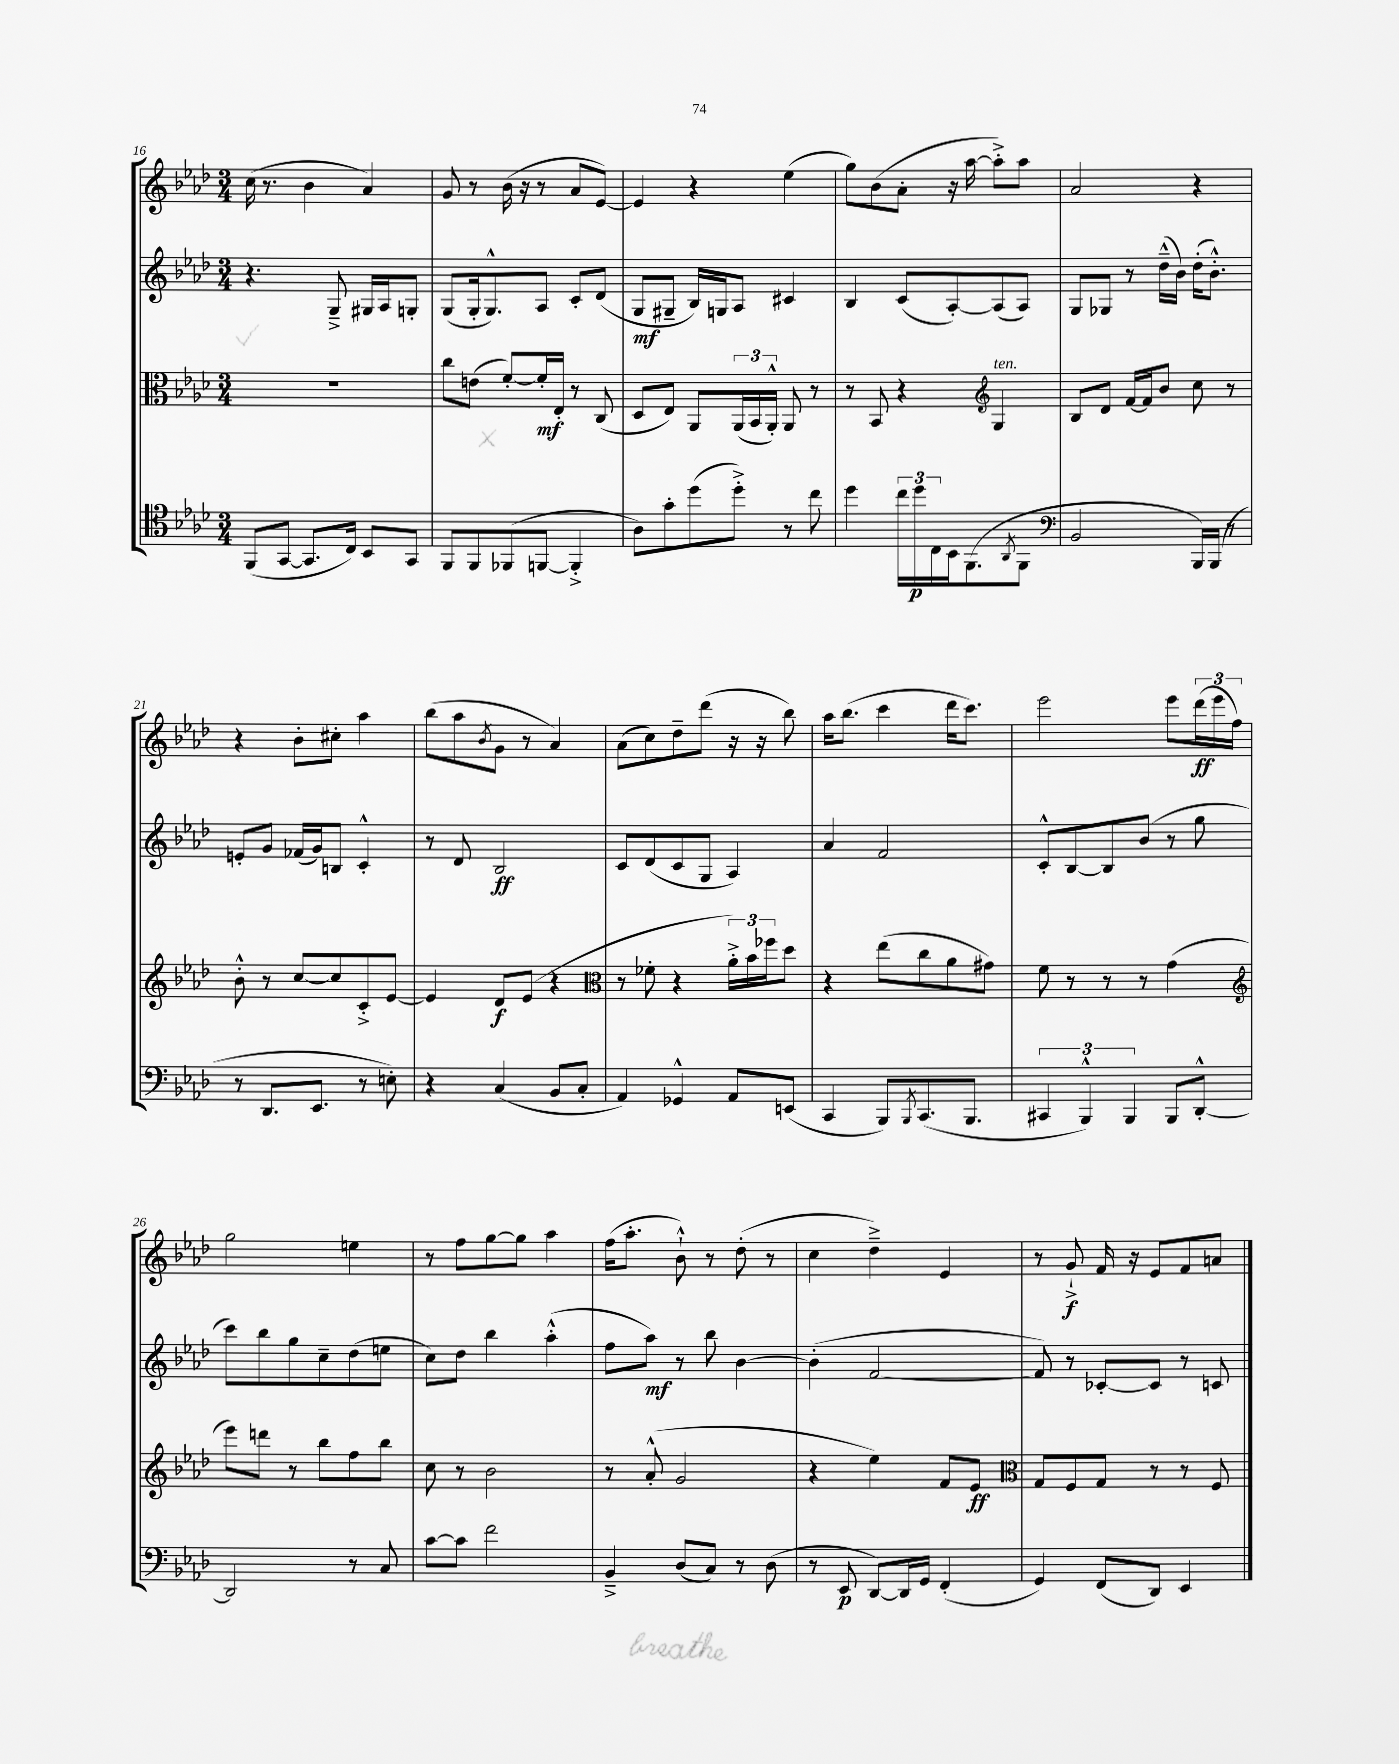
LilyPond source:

<<
\new StaffGroup <<
\new Staff = "s0" {
    \clef treble \key aes \major \numericTimeSignature \time 3/4
    c''16( r8. bes'4 aes'4) |
    g'8 r8 bes'16( r16 r8 aes'8 ees'8~) |
    ees'4 r4 ees''4( |
    g''8) bes'8( aes'8-. r16 aes''16~ aes''8-.->) aes''8 |
    aes'2 r4 |
    r4 bes'8-. cis''8-. aes''4 |
    bes''8( aes''8 \acciaccatura { bes'8 } g'8 r8 aes'4) |
    aes'8( c''8) des''8-- des'''8( r16 r16 bes''8) |
    aes''16 bes''8.( c'''4 des'''16 c'''8.) |
    ees'''2 ees'''8 \tuplet 3/2 { des'''16\ff( ees'''16 f''16) } |
    g''2 e''4 |
    r8 f''8 g''8~ g''8 aes''4 |
    f''16( aes''8.-. bes'8-!-^) r8 des''8-.( r8 |
    c''4 des''4--->) ees'4 |
    r8 g'8-!->\f f'16 r16 ees'8 f'8 a'8 \bar "|." |
}
\new Staff = "s1" {
    \clef treble \key aes \major \numericTimeSignature \time 3/4
    r4. g8---> gis16 aes16 g8-. |
    g8( g16-. g8.-^) aes8 c'8-. des'8( |
    g8\mf gis8-- bes16) g16 aes8 cis'4 |
    bes4 c'8( aes8~-.) aes8( aes8) |
    g8 ges8 r8 des''16---^( bes'16) des''16-.( bes'8.-.-^) |
    e'8-. g'8 fes'16( g'16) b8 c'4-.-^ |
    r8 des'8 bes2\ff |
    c'8 des'8( c'8 g8 aes4) |
    aes'4 f'2 |
    c'8-.-^ bes8~ bes8 bes'8( r8 g''8 |
    c'''8) bes''8 g''8 c''8-- des''8( e''8 |
    c''8) des''8 bes''4 aes''4-.-^( |
    f''8 aes''8\mf) r8 bes''8 bes'4~ |
    bes'4-.( f'2~ |
    f'8) r8 ces'8~-. ces'8 r8 c'8 \bar "|." |
}
\new Staff = "s2" {
    \clef alto \key aes \major \numericTimeSignature \time 3/4
    R2. |
    c''8 e'8( f'8~-.) f'16-.\mf ees16-. r8 c8( |
    des8 ees8) aes,8 \tuplet 3/2 { aes,16( bes,16 aes,16-.-^) } aes,8 r8 |
    r8 bes,8 r4 \clef treble g4^\markup { \italic "ten." } |
    bes8 des'8 f'16~ f'16 bes'8 c''8 r8 |
    bes'8-.-^ r8 c''8~ c''8 c'8-.-> ees'8~ |
    ees'4 des'8\f ees'8( r4 |
    \clef alto r8 fes'8-. r4 \tuplet 3/2 { aes'16-.->) bes'16 fes''16 } des''8 |
    r4 ees''8( c''8 aes'8 gis'8) |
    f'8 r8 r8 r8 g'4( |
    \clef treble ees'''8) d'''8 r8 bes''8 f''8 bes''8 |
    c''8 r8 bes'2 |
    r8 aes'8-.-^( g'2 |
    r4 ees''4) f'8 ees'8\ff |
    \clef alto g8 f8 g8 r8 r8 f8 \bar "|." |
}
\new Staff = "s3" {
    \clef tenor \key aes \major \numericTimeSignature \time 3/4
    f,8( g,8~ g,8. c16) bes,8 g,8 |
    f,8 f,8 fes,8( f,8~ f,4-.-> |
    aes8) g'8-. des''8( des''8-.->) r8 c''8 |
    des''4 \tuplet 3/2 { c''16 des''16\p c16 } bes,16 f,8.( \acciaccatura { aes,8 } f,8 |
    \clef bass bes,2 bes,,16) bes,,16( r8 |
    r8 des,8. ees,8. r8 e8-.) |
    r4 c4( bes,8 c8-. |
    aes,4) ges,4-^ aes,8 e,8( |
    c,4 bes,,8) \acciaccatura { bes,,8 } c,8.( bes,,8. |
    \tuplet 3/2 { cis,4 bes,,4-^) bes,,4 } bes,,8 des,8~-.-^ |
    des,2 r8 c8 |
    c'8~ c'8 f'2 |
    bes,4---> des8( c8) r8 des8( |
    r8 ees,8\p des,8~) des,16 g,16 f,4-.( |
    g,4) f,8( des,8) ees,4 \bar "|." |
}
>>
>>
\layout { \context { \Score currentBarNumber = #16 } }
